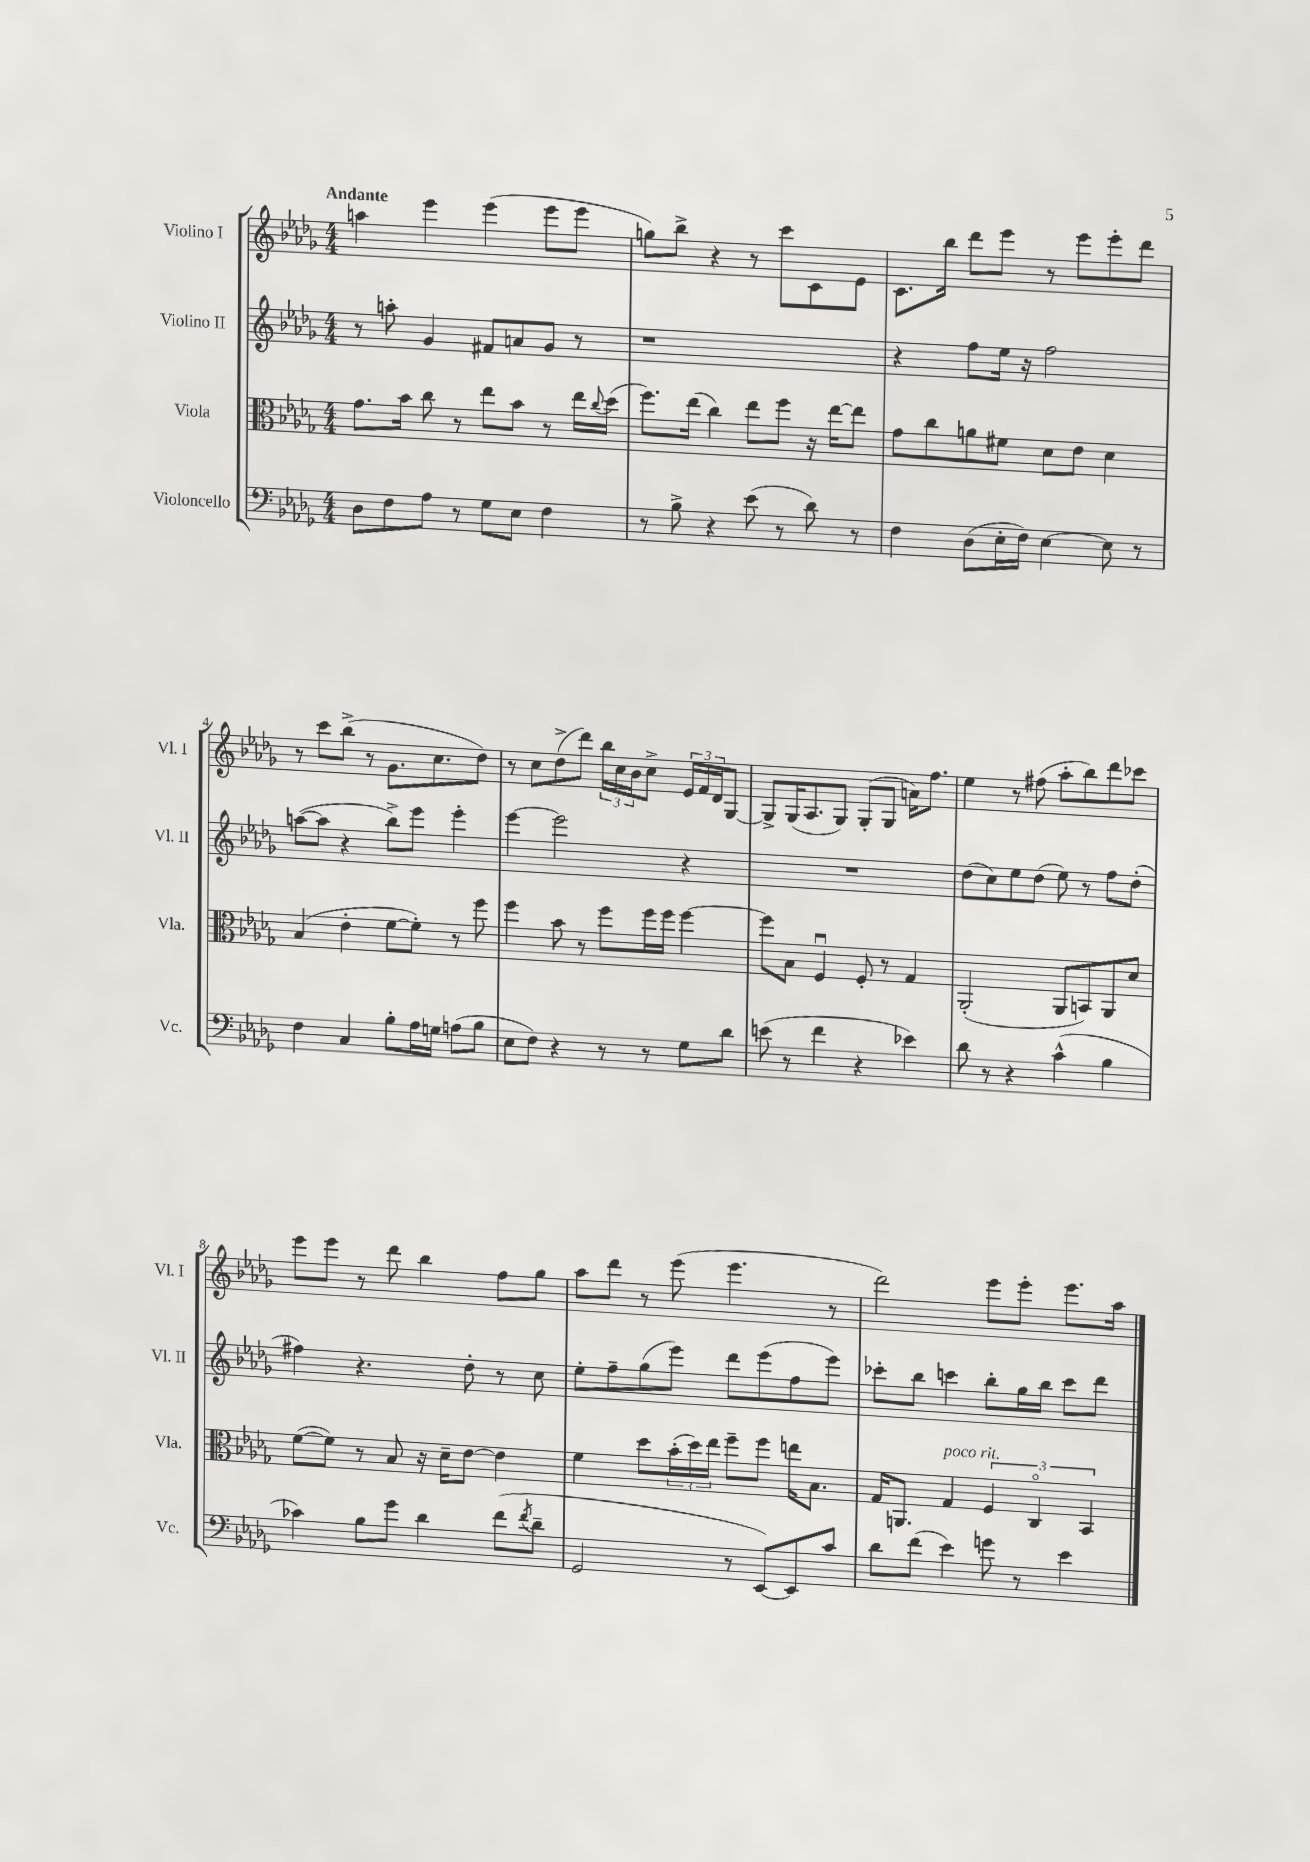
<<
\new StaffGroup <<
\new Staff = "s0" \with { instrumentName = "Violino I" shortInstrumentName = "Vl. I" } {
    \clef treble \key des \major \numericTimeSignature \time 4/4 \tempo "Andante"
    a''4 ees'''4 ees'''4( ees'''8 ees'''8 |
    g''8) bes''8-> r4 r8 c'''8 c'8 ees'8 |
    c'8. bes''16 des'''8 ees'''8 r8 ees'''8 ees'''8-. des'''8 |
    r8 c'''8 bes''8->( r8 ges'8. c''8. des''8) |
    r8 c''8 des''8->( des'''8) \tuplet 3/2 { bes''16 c''16 bes'16 } c''8-> \tuplet 3/2 { ees'16 f'16 des'16 } ges8~ |
    ges8-> ges16( aes8. ges8) ges8-.( ges8 a'16) f''8. |
    ees''4 r8 fis''8( aes''8-. bes''8) des'''8 ces'''8 |
    ees'''8 ees'''8 r8 des'''8 bes''4 f''8 ges''8 |
    aes''8 des'''8 r8 ees'''8( ees'''4. r8 |
    des'''2) ees'''8 ees'''8-. ees'''8. aes''16 \bar "|." |
}
\new Staff = "s1" \with { instrumentName = "Violino II" shortInstrumentName = "Vl. II" } {
    \clef treble \key des \major \numericTimeSignature \time 4/4
    r8 a''8-. ges'4 fis'8 a'8 ges'8 r8 |
    r1 |
    r4 f''8 ees''16 r16 f''2 |
    a''8~( a''8 r4 bes''8->) ees'''8 ees'''4-. |
    ees'''4~ ees'''2 r4 |
    R1 |
    des''8( c''8) ees''8 des''8( ees''8) r8 f''8 des''8-.( |
    fis''4) r4. des''8-. r8 c''8 |
    ees''8-. f''8-- ges''8( ees'''8) des'''8 ees'''8( f''8 ees'''8) |
    ces'''8-. bes''8 c'''4 bes''8-. ges''16 bes''16 c'''8 des'''8 \bar "|." |
}
\new Staff = "s2" \with { instrumentName = "Viola" shortInstrumentName = "Vla." } {
    \clef alto \key des \major \numericTimeSignature \time 4/4
    ges'8. bes'16 c''8 r8 ees''8 bes'8 r8 ees''16 \appoggiatura { c''8 } des''16( |
    f''8.) ees''16( c''4) ees''8 f''8 r16 ees''16~ ees''8 |
    ges'8 c''8 a'8 fis'8 des'8 ees'8 des'4 |
    bes4( ees'4-. f'8~ f'8-.) r8 f''8 |
    f''4 bes'8 r8 f''8 f''16 f''16 f''4~ |
    f''8 bes8 f4\downbow f8-. r8 ges4 |
    aes,2-.( aes,8 b,8) aes,8 des'8 |
    f'8~( f'8) r8 bes8 r16 des'16-- ees'8~ ees'4 |
    f'4 des''8 \tuplet 3/2 { bes'16-.( des''16) ees''16 } f''8-- f''8 e''16 bes8. |
    ges16 a,8. ges4^\markup { \italic "poco rit." } \tuplet 3/2 { f4 c4\flageolet bes,4 } \bar "|." |
}
\new Staff = "s3" \with { instrumentName = "Violoncello" shortInstrumentName = "Vc." } {
    \clef bass \key des \major \numericTimeSignature \time 4/4
    des8 f8 aes8 r8 ges8 ees8 f4 |
    r8 bes8-> r4 ees'8( r8 des'8) r8 |
    f4 des8( ees16-. f16) ees4~ ees8 r8 |
    f4 c4 bes8-. aes16 g16 a8( bes8 |
    ees8 f8) r4 r8 r8 ges8 des'8 |
    e'8( r8 f'4 r4 ees'4) |
    des'8 r8 r4 c'4-^( bes4 |
    ces'4) bes8 ges'8 des'4 f'8( \acciaccatura { f'8 } des'8-- |
    ges,2 r8 ees,8~) ees,8 c'8 |
    des'8 f'8( ees'4) g'8 r8 ees'4 \bar "|." |
}
>>
>>
